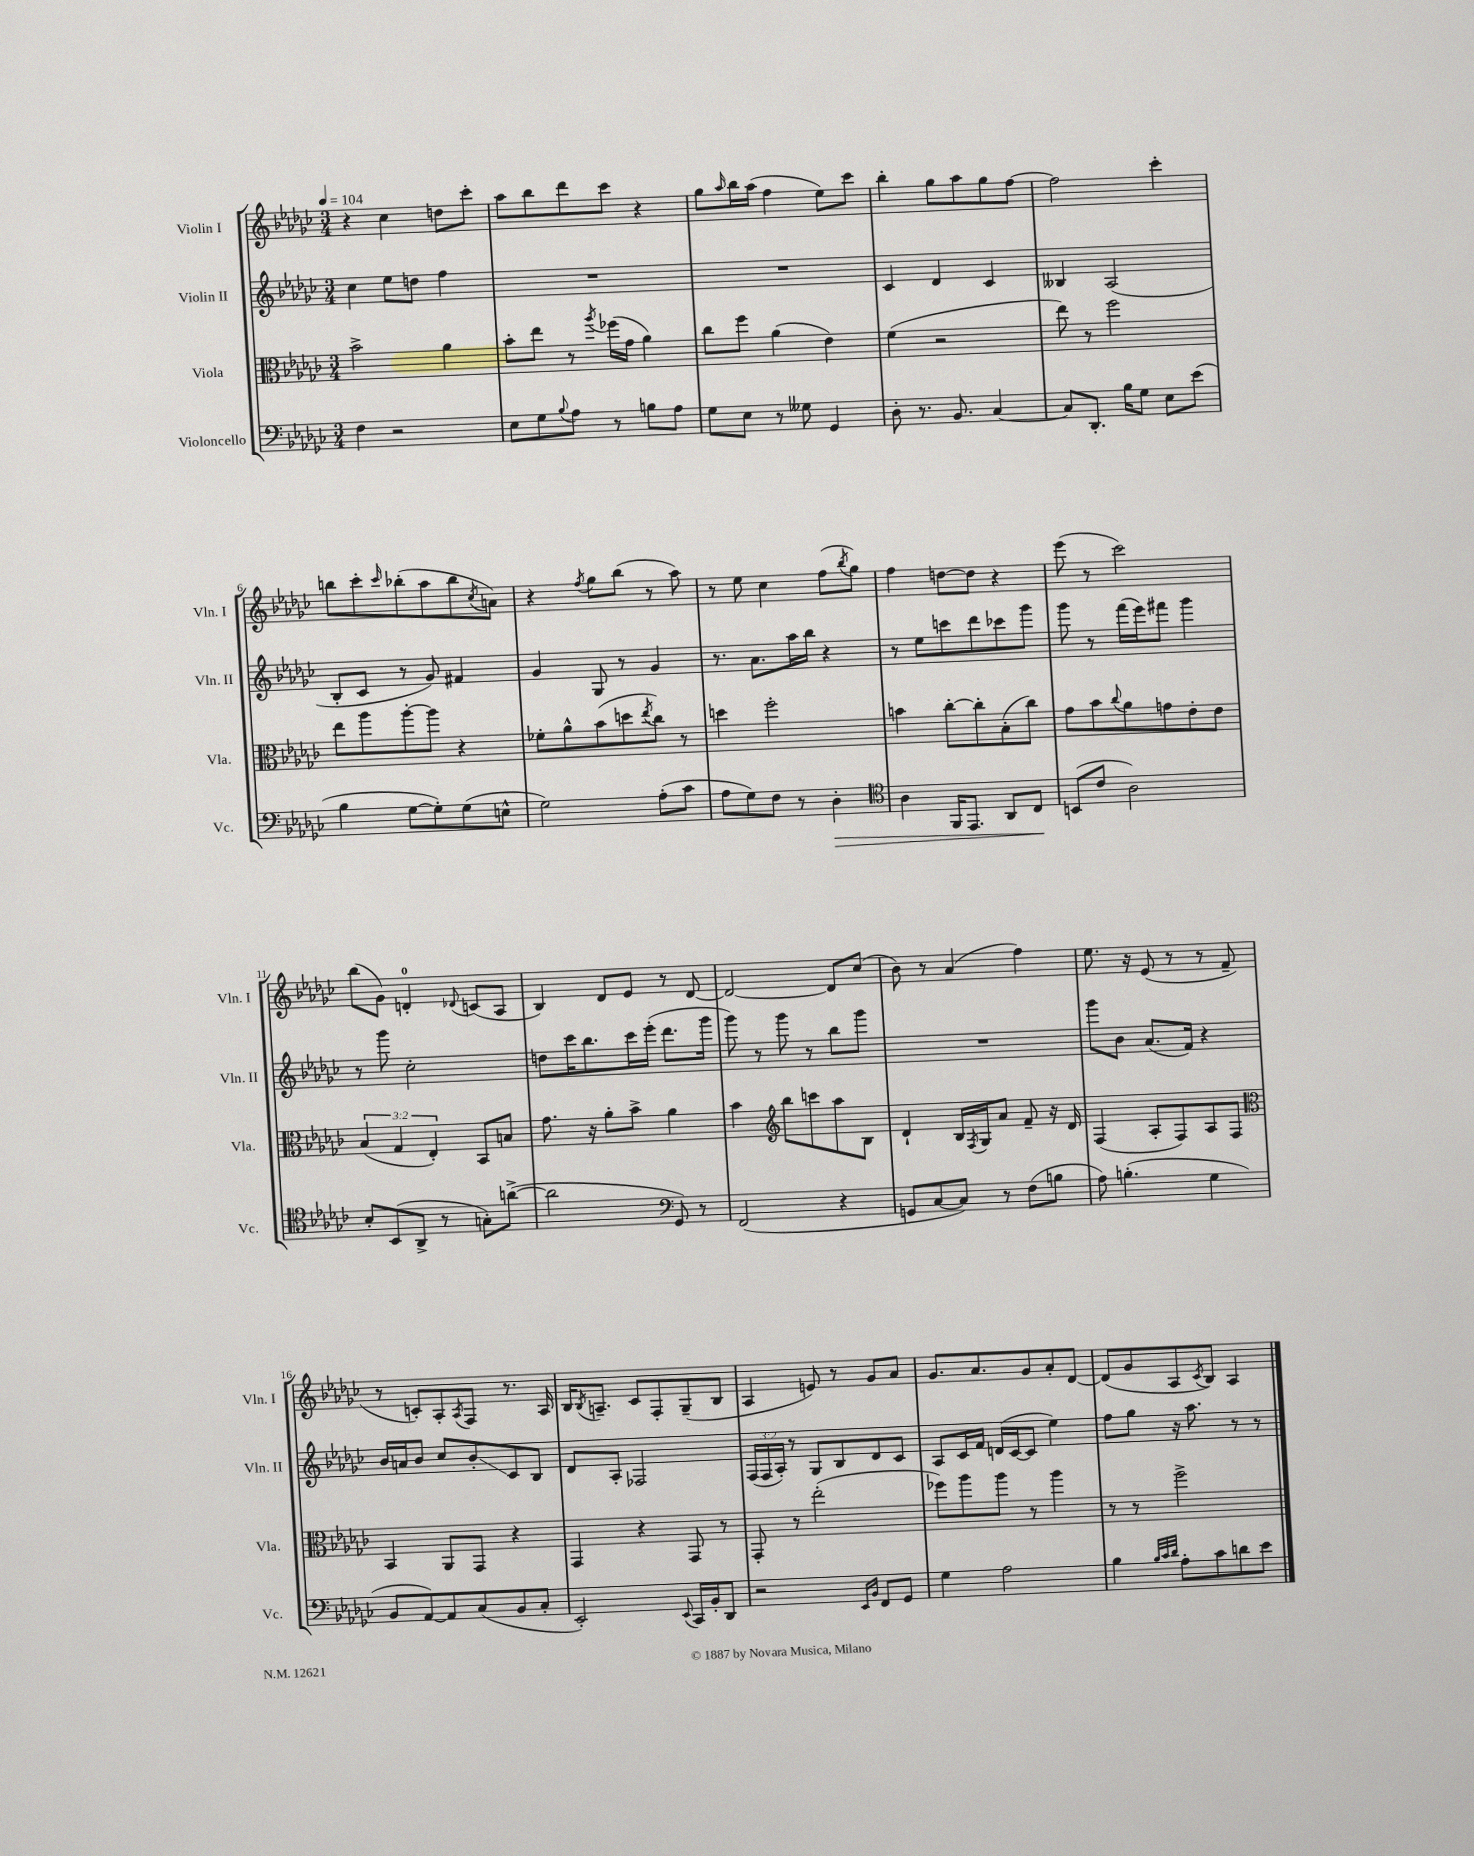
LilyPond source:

<<
\new StaffGroup <<
\new Staff = "s0" \with { instrumentName = "Violin I" shortInstrumentName = "Vln. I" } {
    \clef treble \key ges \major \numericTimeSignature \time 3/4 \tempo 4 = 104
    r4 ces''4 d''8 ces'''8-. |
    aes''8 bes''8 des'''8 ces'''8 r4 |
    ges''8 \grace { aes''16 } bes''16 aes''16( f''4 ees''8) ces'''8 |
    bes''4-. ges''8 aes''8 ges''8 f''8~ |
    f''2 ces'''4-. |
    b''8 ces'''8-. \grace { ces'''16 } bes''8-.( aes''8 bes''8 \acciaccatura { ces''8 } a'8) |
    r4 \acciaccatura { f''8 } ges''8 bes''8( r8 aes''8) |
    r8 ees''8 ces''4 f''8( \acciaccatura { bes''8 } ges''8) |
    f''4 d''8~ d''8 r4 |
    ees'''8( r8 ces'''2) |
    bes''8( ges'8) d'4-0-. \appoggiatura { des'8 } c'8( aes8 |
    bes4) des'8 ees'8 r8 des'8~ |
    des'2~ des'8 ces''8( |
    bes'8) r8 aes'4( f''4) |
    ees''8. r16 ees'8( r8 r8 f'8-- |
    r8 c'8-.) aes8-. \acciaccatura { aes8 } f8 r8. aes16 |
    bes16 \acciaccatura { bes8 } a8.-- ces'8 f8-. ges8--( bes8 |
    aes4 e'8) r8 ges'8 aes'8 |
    ges'8. aes'8. ges'8 aes'8-. des'8~ |
    des'8( ges'8 aes8 \acciaccatura { ces'8 } bes8) aes4 \bar "|." |
}
\new Staff = "s1" \with { instrumentName = "Violin II" shortInstrumentName = "Vln. II" } {
    \clef treble \key ges \major \numericTimeSignature \time 3/4 \override Staff.TupletNumber.text = #tuplet-number::calc-fraction-text
    ces''4 ees''8 d''8 f''4 |
    R2. |
    R2. |
    ces'4 des'4 ces'4 |
    beses4 aes2( |
    bes8-. ces'8 r8 ges'8) fis'4 |
    ges'4 ges8 r8 ges'4 |
    r8. aes'8. aes''16 bes''16 r4 |
    r8 ees''8 c'''8 des'''8 ces'''8 ges'''8 |
    ges'''8 r8 f'''16( ees'''16) fis'''8 ges'''4 |
    r8 ges'''8 ces''2-. |
    d''8 ces'''16 bes''8. ces'''16 ees'''16-.( des'''8. ges'''16 |
    ges'''8) r8 ges'''8 r8 bes''8 ges'''8 |
    R2. |
    ges'''8 bes'8 aes'8.( f'16) r4 |
    bes'16 a'16 bes'8 ces''8 bes'8-.\glissando ces'8 bes8 |
    des'8 aes8-. fes2 |
    \tuplet 3/2 { f16( f16 aes16-.) } r8 ges8 bes8 des'8 ces'8 |
    aes8 ces'16 f'16 d'16( ces'16~ ces'8 ees''4) |
    f''8 ges''8 r16 aes''8. r8 r8 \bar "|." |
}
\new Staff = "s2" \with { instrumentName = "Viola" shortInstrumentName = "Vla." } {
    \clef alto \key ges \major \numericTimeSignature \time 3/4 \override Staff.TupletNumber.text = #tuplet-number::calc-fraction-text
    bes'2-> aes'4 |
    bes'8-. ees''8 r8 \acciaccatura { aes''8 } fes''16( ges'16 aes'4) |
    ces''8 f''8 aes'4( ees'4) |
    f'4( r2 |
    ees''8) r8 f''2 |
    ees''8 aes''8 aes''8~-. aes''8 r4 |
    fes'8-. aes'8-^ bes'8( d''8 \acciaccatura { ees''8 } ces''8) r8 |
    d''4 f''2-. |
    b'4 ces''8~-. ces''8-. bes8-.( ces''8) |
    ges'8 bes'8 \appoggiatura { ces''8 } aes'8 g'8 ees'8-. ees'8 |
    \tuplet 3/2 { bes4( ges4 ees4-.) } bes,8 b8 |
    ges'8. r16 aes'8-. bes'8-> aes'4 |
    bes'4 \clef treble bes''8 c'''8 aes''8 bes8 |
    des'4-! bes16 \acciaccatura { f8 } ges16 aes'8 f'8-- r16 des'16 |
    f4( aes8-. f8) aes8 f8 |
    \clef alto bes,4 aes,8 ges,8 r4 |
    ges,4 r4 ges,8 r8 |
    ges,8-. r8 ees''2-.( |
    fes''8) aes''8 aes''8 r8 aes''4 |
    r8 r8 f''2-> \bar "|." |
}
\new Staff = "s3" \with { instrumentName = "Violoncello" shortInstrumentName = "Vc." } {
    \clef bass \key ges \major \numericTimeSignature \time 3/4
    f4 r2 |
    ees8 ges8 \appoggiatura { bes8 } aes8 r8 b8 aes8 |
    ges8 ees8 r8 geses8 ges,4 |
    des8-. r8. bes,8. ces4~ |
    ces8 des,8.-. bes16 ges8 ees8 ees'8( |
    bes4 ges8~ ges8-.) ges8( e8-^ |
    ges2) aes8-.( ces'8 |
    aes8 ges8) f8 r8 des4-.\> |
    \clef tenor aes4 f,16 ees,8. aes,8 ces8\! |
    b,8( ces'8 aes2) |
    bes8-. bes,8( aes,8-> r8 g8-.) a'8~->( |
    a'2 \clef bass ges,8) r8 |
    f,2( r4 |
    g,8 ces8~ ces8) r8 f8( b8 |
    aes8) b4.-.( ges4 |
    bes,8 aes,8~) aes,8 ces8( bes,8 ces8-. |
    ees,2-.) \appoggiatura { ees,8 } ces,16 bes,16-. des,8 |
    r2 \grace { ees,16 bes,16 } f,8 ges,8 |
    ges4 aes2 |
    bes4 \grace { bes32 ces'32 des'32 } aes8-. ces'8 d'8 ees'8 \bar "|." |
}
>>
>>
